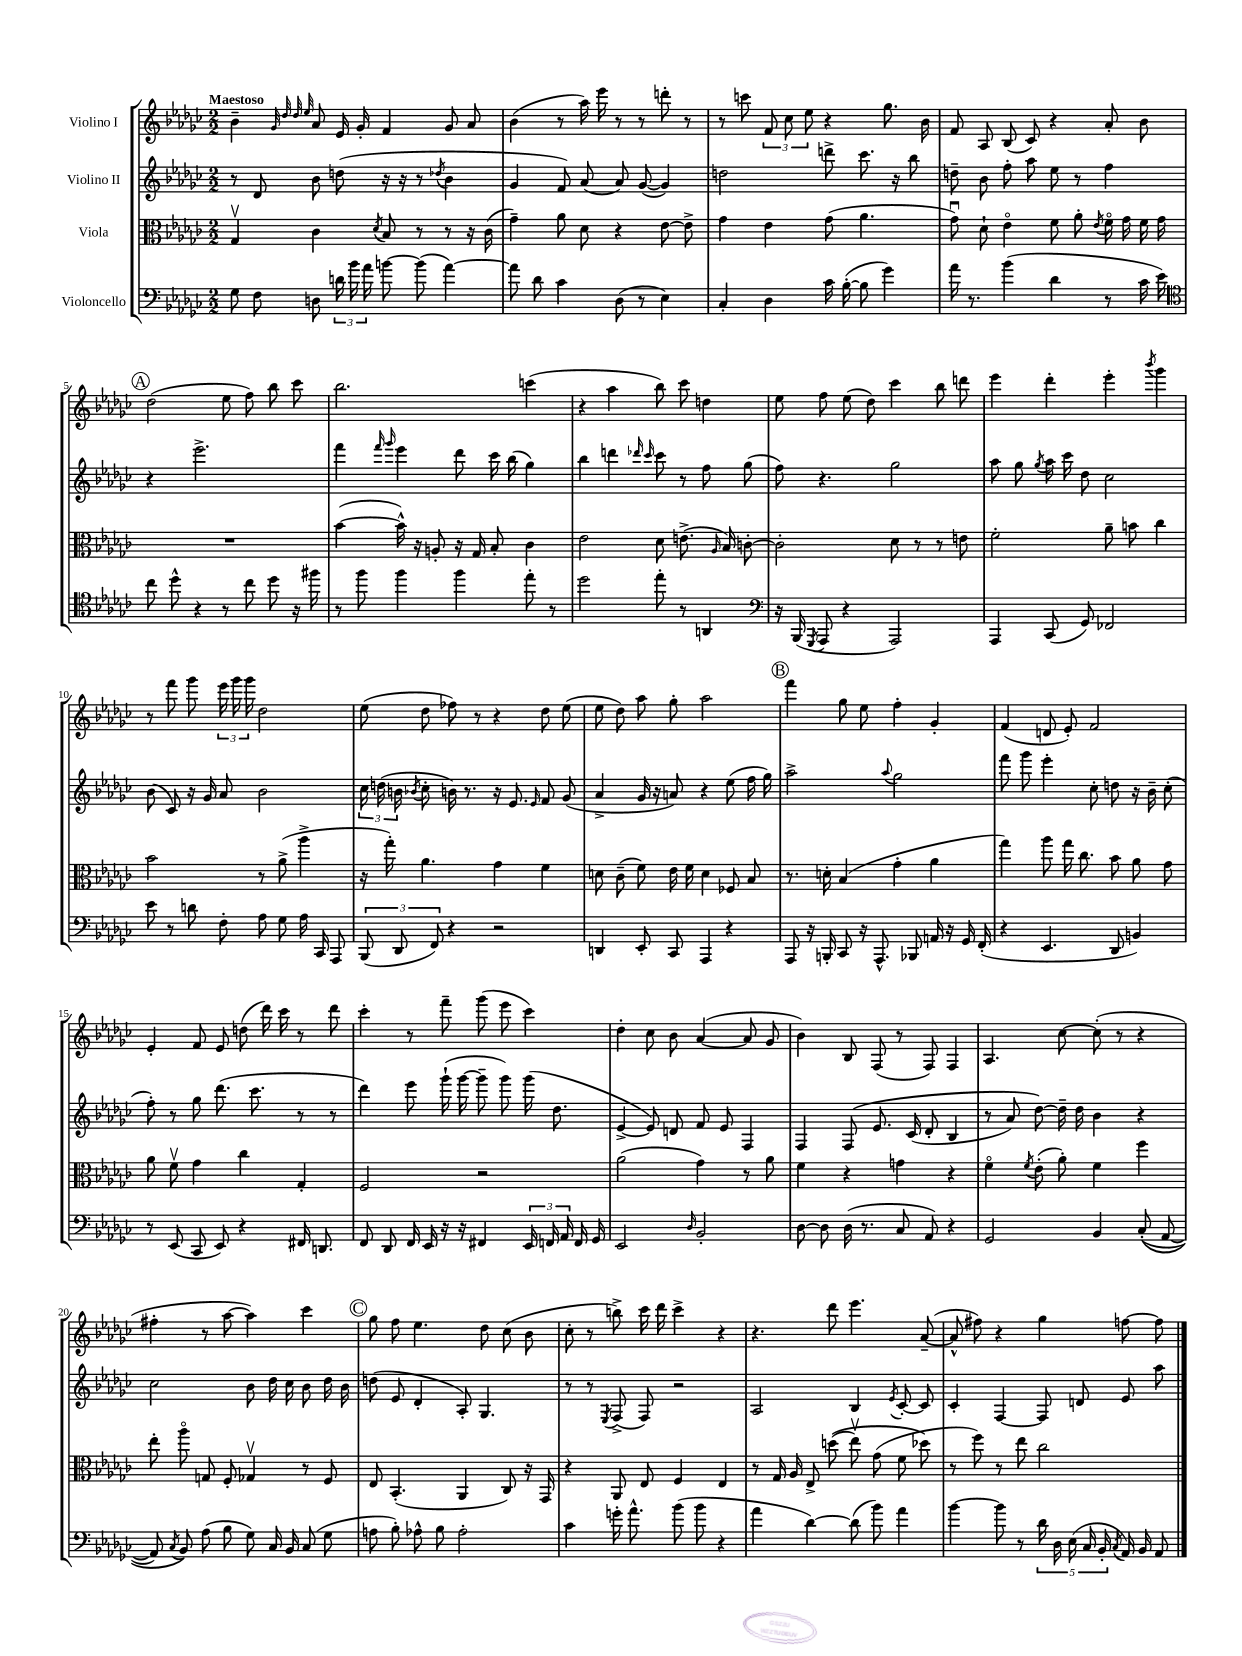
<<
\new StaffGroup <<
\new Staff = "s0" \with { instrumentName = "Violino I" } {
    \clef treble \key ges \major \numericTimeSignature \time 2/2 \tempo "Maestoso"
    \autoBeamOff bes'4-- \grace { ges'32 des''32 des''32 ees''32 } aes'8 ees'16 ges'16-. f'4 ges'8 aes'8 |
    bes'4( r8 aes''16) ees'''16 r8 r8 d'''8-. r8 |
    r8 c'''8 \tuplet 3/2 { f'8 ces''8 ees''8 } r4 ges''8. bes'16 |
    f'8 aes8 bes8( ces'8) r4 aes'8-. bes'8 |
    \mark \markup { \circle "A" } des''2( ees''8 f''8) bes''8 ces'''8 |
    bes''2. c'''4( |
    r4 aes''4 bes''8) ces'''8 d''4 |
    ees''8 f''8 ees''8( des''8) ces'''4 bes''8 d'''8 |
    ees'''4 des'''4-. ees'''4-. \acciaccatura { bes'''8 } ges'''4 |
    r8 f'''8 ges'''8 \tuplet 3/2 { ees'''16 ges'''16 ges'''16 } des''2 |
    ees''8( des''8 fes''8) r8 r4 des''8 ees''8( |
    ees''8 des''8) aes''8 ges''8-. aes''2 |
    \mark \markup { \circle "B" } f'''4 ges''8 ees''8 f''4-. ges'4-. |
    f'4( d'8 ees'8-.) f'2 |
    ees'4-. f'8 ees'8 d''8( des'''16) ces'''16 r8 des'''8 |
    ces'''4-. r8 f'''8-- ges'''8( ees'''8 ces'''4) |
    des''4-. ces''8 bes'8 aes'4~( aes'8 ges'8 |
    bes'4) bes8 f8( r8 f8) f4 |
    aes4. ces''8~ ces''8-.( r8 r4 |
    fis''4-. r8 aes''8~ aes''4) ces'''4 |
    \mark \markup { \circle "C" } ges''8 f''8 ees''4. des''8 ces''8( bes'8 |
    ces''8-. r8 b''8->) ces'''16 des'''16 ces'''4-> r4 |
    r4. des'''8 ees'''4. aes'8~--( |
    aes'8-^ fis''8) r4 ges''4 f''8~ f''8 \bar "|." |
}
\new Staff = "s1" \with { instrumentName = "Violino II" } {
    \clef treble \key ges \major \numericTimeSignature \time 2/2
    \autoBeamOff r8 des'8 bes'8 d''8( r16 r16 r8 \acciaccatura { des''8 } bes'4 |
    ges'4 f'8) aes'8( aes'8) ges'8~( ges'4) |
    d''2 d'''8-> ces'''8. r16 bes''8 |
    d''8-- bes'8 f''8-. aes''8 ees''8 r8 f''4 |
    \mark \markup { \circle "A" } r4 ees'''2.-> |
    f'''4 \grace { f'''16 ges'''16 } ees'''4 des'''8 ces'''16 bes''16( ges''4) |
    bes''4 d'''4 \grace { des'''16 ces'''16 } ces'''8 r8 f''8 ges''8( |
    f''8) r4. ges''2 |
    aes''8 ges''8 \acciaccatura { ges''8 } aes''16 ces'''16 des''8 ces''2 |
    bes'8( ces'8) r16 ges'16 aes'8 bes'2 |
    \tuplet 3/2 { ces''16 d''16( b'16 } \acciaccatura { bes'8 } ces''8-. b'16) r8. r16 ees'8. \grace { ees'16 } f'8 ges'8( |
    aes'4-> ges'16 r16 a'8) r4 ees''8( f''16 ges''16) |
    \mark \markup { \circle "B" } aes''2-> \appoggiatura { aes''8 } ges''2 |
    f'''8 ges'''8 ees'''4-. ces''8-. d''8 r16 bes'16-- ces''8-.( |
    f''8-.) r8 ges''8 des'''8.( ces'''8. r8 r8 |
    des'''4) ees'''8 ges'''16-!( ges'''16~ ges'''8-- ges'''8) ges'''16( des''8. |
    ees'4~-> ees'8) d'8 f'8 ees'8 f4 |
    f4 f8\( ees'8. ces'16( des'8-. bes4 |
    r8 aes'8) des''8~\) des''16-- des''16 bes'4 r4 |
    ces''2 bes'8 des''16 ces''16 bes'8 des''16 bes'16 |
    \mark \markup { \circle "C" } d''8( ees'8 des'4-. aes8-.) ges4. |
    r8 r8 \acciaccatura { ees8 } f8->( f8) r2 |
    aes2 bes4 \acciaccatura { ees'8 } ces'8~-. ces'8 |
    ces'4-. f4~ f8 d'8 ees'8 aes''8 \bar "|." |
}
\new Staff = "s2" \with { instrumentName = "Viola" } {
    \clef alto \key ges \major \numericTimeSignature \time 2/2
    \autoBeamOff ges4\upbow ces'4 \acciaccatura { des'8 } bes8 r8 r8 r16 ces'16( |
    ges'4--) aes'8 des'8 r4 ees'8~ ees'8-> |
    ges'4 ees'4 ges'8( aes'4. |
    ges'8\downbow) des'8-! ees'4\flageolet f'8 aes'8-. \acciaccatura { ees'8 } f'16\flageolet ges'16 f'16 ges'16 |
    \mark \markup { \circle "A" } R1 |
    bes'4~( bes'16-^) r16 a8-. r16 ges16 bes8-. ces'4 |
    ees'2 des'8 e'8.->( \grace { aes16 } bes16) c'8~-. |
    c'2-. des'8 r8 r8 e'8 |
    f'2-. aes'8-- b'8 ces''4 |
    bes'2 r8 aes'8->( aes''4-> |
    r16 ges''16-.) aes'4. ges'4 f'4 |
    d'8 ces'8--( f'8) ees'16 f'16 d'4 fes8 bes8 |
    \mark \markup { \circle "B" } r8. d'16-. bes4( ges'4-. aes'4 |
    ges''4) aes''8 ges''16 ces''8. bes'8 aes'8 ges'8 |
    aes'8 f'8\upbow ges'4 ces''4 ges4-. |
    f2 r2 |
    aes'2( ges'4) r8 aes'8 |
    f'4 r4 g'4 r4 |
    f'4\flageolet \acciaccatura { f'8 } ees'8-.( aes'8-.) f'4 f''4 |
    ees''8-. aes''8\flageolet g8 f8-. ges4\upbow r8 f8 |
    \mark \markup { \circle "C" } ees8 bes,4.-.( aes,4 ces8) r16 ges,16 |
    r4 aes,8 ees8 f4 ees4 |
    r8 ges16 aes16 ees8-> d''8(\( ees''8\upbow) ges'8( f'8 des''8\) |
    r8 f''8) r8 ees''8 ces''2 \bar "|." |
}
\new Staff = "s3" \with { instrumentName = "Violoncello" } {
    \clef bass \key ges \major \numericTimeSignature \time 2/2
    \autoBeamOff ges8 f8 d8 \tuplet 3/2 { d'16 bes'16 aes'16 } b'8~ b'8( aes'4~) |
    aes'8 des'8 ces'4 des8( r8 ees4) |
    ces4-. des4 ces'16 bes16~-.( bes8 ges'4) |
    aes'16 r8. bes'4( des'4 r8 ces'16 ees'16) |
    \mark \markup { \circle "A" } \clef tenor ces''8 des''8-^ r4 r8 ces''8 des''8 r16 fis''16 |
    r8 f''8 f''4 f''4 ees''8-. r8 |
    des''2 ees''8-. r8 a,4 |
    \clef bass r16 bes,,16( \acciaccatura { ges,,8 } aes,,8 r4 aes,,2) |
    aes,,4 ces,8( ges,8) fes,2 |
    ees'8 r8 d'8 f8-. aes8 ges8 aes16 ces,16 aes,,8 |
    \tuplet 3/2 { bes,,8( des,8 f,8) } r4 r2 |
    d,4 ees,8-. ces,8 aes,,4 r4 |
    \mark \markup { \circle "B" } aes,,8 r16 b,,16-. ces,8 r16 aes,,8.-^ bes,,8 a,16 r16 ges,16 f,16-.( |
    r4 ees,4. des,8 b,4) |
    r8 ees,8( ces,8 ees,8) r4 fis,16 d,8. |
    f,8 des,8 f,16 ees,16 r16 r16 fis,4 \tuplet 3/2 { ees,16 f,16 aes,16 } f,16 ges,16 |
    ees,2 \grace { des16 } bes,2-. |
    des8~ des8 des16( r8. ces8 aes,8) r4 |
    ges,2 bes,4 ces8-.(\( aes,8~ |
    aes,8) \acciaccatura { ces8 } bes,8\) aes8( bes8 ges8) ces16 bes,16 ces8( ges8 |
    \mark \markup { \circle "C" } a8 bes8-.) aes8-^ bes8 aes2-. |
    ces'4 g'16-. aes'8.-^ bes'8( bes'8 r4 |
    aes'4 des'4~) des'8( bes'8) aes'4 |
    bes'4~ bes'8 r8 \tuplet 5/4 { des'16 des16 ees16( ces16 bes,16-. } \acciaccatura { ces8 } aes,16) bes,16 aes,8 \bar "|." |
}
>>
>>
